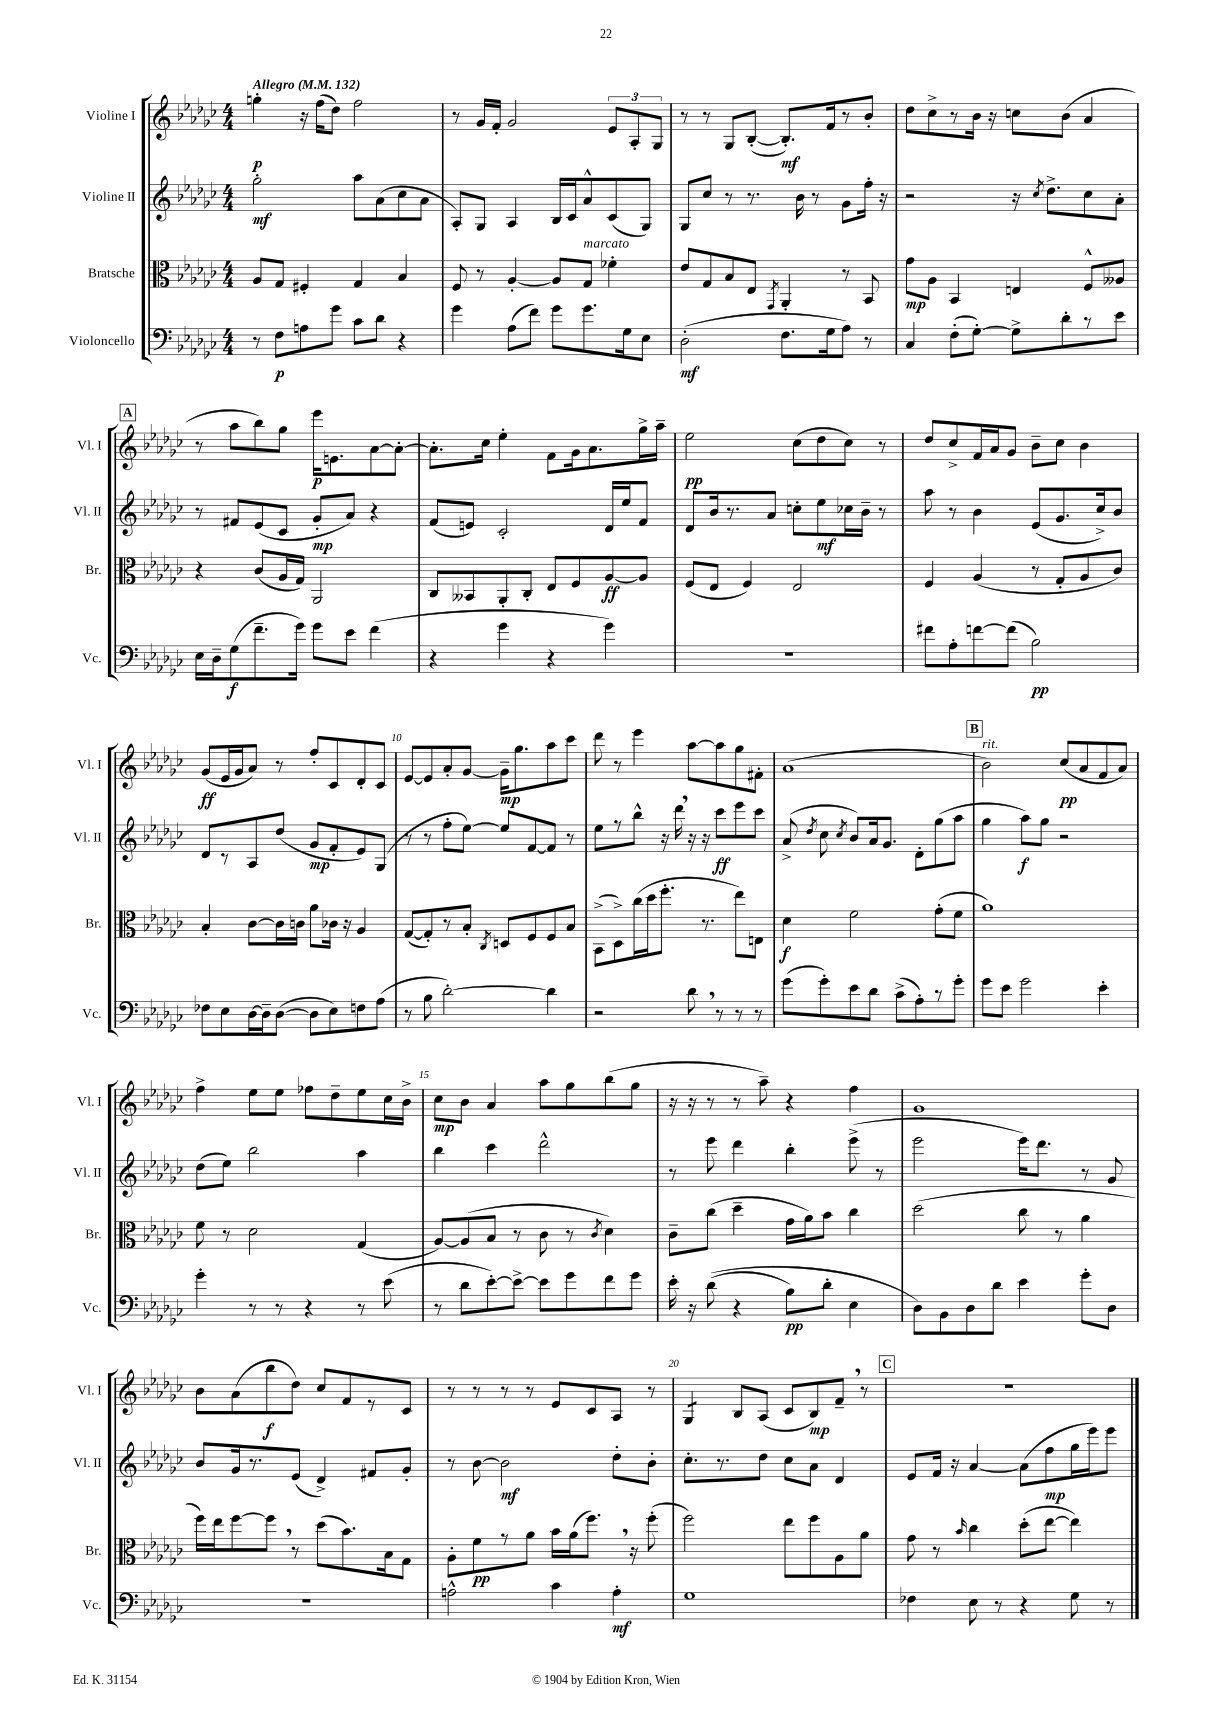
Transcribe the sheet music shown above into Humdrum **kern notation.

**kern	**kern	**kern	**kern
*staff4	*staff3	*staff2	*staff1
*clefF4	*clefC3	*clefG2	*clefG2
*k[b-e-a-d-g-c-]	*k[b-e-a-d-g-c-]	*k[b-e-a-d-g-c-]	*k[b-e-a-d-g-c-]
*M4/4	*M4/4	*M4/4	*M4/4
*MM132	*MM132	*MM132	*MM132
8r	8A-	2gg-'	4gg'
8F	8G-	.	.
8A	4F#'	.	16r
.	.	.	(16ff
8g-	.	.	8dd-)
8c-	4G-	8aa-	2ff
8d-	.	(8a-	.
4r	4B-	8cc-	.
.	.	8a-	.
=	=	=	=
4g-	8F	8A-')	8r
.	8r	8G-	16g-
.	.	.	16f'
(8A-	[4A-'	4A-	2g-
8f)	.	.	.
8g-	8A-]	16B-	.
.	.	16c-	.
8.g-	8G-	8a-^^	.
.	4f-'	(8c-	12e-
16G-	.	.	.
.	.	.	12A-'
8E-	.	8G-)	.
.	.	.	12G-
=	=	=	=
(2D-'	8e-	8G-	8r
.	8G-	8cc-	8r
.	8B-	8r	8G-
.	8E-	8.r	([8B-'
.	8qGG-	.	.
8.F	4AA-'	.	8.B-'])
.	.	16b-	.
.	.	8r	.
16G-	.	.	16f
8A-)	8r	8g-	8r
8r	8BB-	16ff'	8b-'
.	.	16r	.
=	=	=	=
4C-	8g-	2r	8dd-
.	8A-	.	8cc-^
(8F'	4BB-	.	8r
[8G-')	.	.	16b-
.	.	.	16r
8G-^]	4E	16r	8cc
.	.	8qcc-	.
.	.	8.dd-^	.
8d-'	.	.	(8b-
8r	8F^^	8cc-	4a-
8e-	8A--	8a-'	.
=	=	=	=
16E-	4r	8r	8r
16D-~	.	.	.
(8G-	.	8f#	8aa-
8.f~	(8c-	(8e-	8bb-)
.	16A-	8c-	8gg-
16g-)	16G-)	.	.
8g-	2AA-	8g-'	16eee-
.	.	.	8.e
8e-	.	8a-)	.
(4f	.	4r	[8a-
.	.	.	8a-'_
=	=	=	=
4r	8C-	(8f	8.a-']
.	8BB--	8e)	.
.	.	.	16cc-
4g-	8AA-'	2c-'	4ee-'
.	8C-'	.	.
4r	8E-	.	8f
.	8F	.	16g-
.	.	.	8.a-
4g-)	[8A-	16d-	.
.	.	16ee-	.
.	8A-]	8f	16gg-^
.	.	.	16aa-~
=	=	=	=
1r	(8F	8d-	2ee-
.	8E-	16b-	.
.	.	8.r	.
.	4F)	.	.
.	.	8a-	.
.	2E-	8cc'	(8cc-
.	.	8ee-	8dd-
.	.	16cc-	8cc-)
.	.	16b-~	.
.	.	8r	8r
=	=	=	=
8f#	4F	8aa-	8dd-
8A-'	.	8r	8cc-^
[8f	(4A-	4b-	16f
.	.	.	16a-
(8f]	.	.	8g-
2B-)	8r	(8e-	8b-~
.	8G-'	8.g-	8cc-
.	8A-	.	4b-
.	.	16cc-^)	.
.	8c-)	8b-	.
=	=	=	=
8F-	4B-'	8d-	(8g-
8E-	.	8r	16e-
.	.	.	16g-
[16D-	[8c-	8A-	8a-)
16D-~]	.	.	.
([8D-	16c-]	(8dd-	8r
.	16c	.	.
8D-]	8a-	8g-	8ff'
8E-)	16c-	8f'	8c-
.	16r	.	.
8F	4A-	8e-)	8d-'
(8A-	.	(8G-	8c-
=	=	=	=
8r	([8G-	8r	[8e-
8B-	8G-'])	8r	8e-]
[2d-')	8r	8ff'	8a-'
.	8B-'	[8ee-)	[8g-
.	8qC-	.	.
.	8D	8ee-]	16g-~]
.	.	.	8.gg-
.	8F	[8f	.
4d-]	8F	8f]	8aa-
.	8B-	8r	8ccc-
=	=	=	=
2r	(8BB-^	8ee-	8ddd-
.	8D-^)	8r	8r
.	(16cc-	8bb-^^	4eee-
.	16dd-	.	.
.	8.ff'	16r	.
.	.	16ddd-	.
8d-	.	16r	[8aa-
.	8.r	16r	.
8r	.	8ccc-	8aa-]
8r	8ee-)	8eee-	8gg-
8r	8E	8ccc-	8f#'
=	=	=	=
(8g-	4d-	(8a-^	(1a-
.	.	8qdd-	.
8g-')	.	8cc-	.
.	.	8qcc-	.
8e-	2f	8b-)	.
8d-	.	16a-	.
.	.	8.g-	.
(8c-^	.	.	.
8A-')	.	8d-'	.
8r	(8g-'	(8gg-	.
8g-'	8f	8aa-	.
=	=	=	=
8g-	1a-)	4gg-	2b-)
8e-	.	.	.
2g-	.	8aa-)	.
.	.	8gg-	.
.	.	2r	(8cc-
.	.	.	8a-
4e-'	.	.	8f
.	.	.	8a-)
=	=	=	=
4g-'	8f	(8dd-	4ff^
.	8r	8ee-)	.
8r	2d-	2bb-	8ee-
8r	.	.	8ee-
4r	.	.	8ff-
.	.	.	8dd-~
8r	(4G-	4aa-	8ee-
(8e-	.	.	16cc-
.	.	.	16b-^
=	=	=	=
8r	[8A-)	4bb-	8cc-
8d-	(8A-]	.	8b-
[8e-')	8B-	4ccc-	4a-
8e-^_	8r	.	.
8e-]	8c-	2ddd-^^	8aa-
8g-	8r	.	8gg-
.	8qc-	.	.
8f	4d-)	.	(8bb-
8g-	.	.	8gg-
=	=	=	=
16e-'	8c-~	8r	16r
16r	.	.	16r
&((8d-	(8cc-	8eee-	8r
4r	4dd-~	4ddd-	8r
.	.	.	8aa-~)
8B-)	16g-	4bb-'	4r
.	16a-)	.	.
8d-'	8b-	.	.
4E-	4cc-	(8eee-^	4ff
.	.	8r	.
=	=	=	=
8D-&)	(2dd-	2eee-	1g-
8BB-	.	.	.
8D-	.	.	.
8d-	.	.	.
4e-	8cc-	16eee-)	.
.	.	8.ddd-	.
.	8r	.	.
8g-'	4a-	8r	.
8D-	.	8g-	.
=	=	=	=
1r	16ff)	8b-	8b-
.	16ee-	.	.
.	[8ff	16g-	(8a-
.	.	8.r	.
.	8ff]	.	8bb-
.	8r	(8e-	8dd-)
.	(8dd-	4d-^)	8cc-
.	8.b-)	.	8f
.	.	8f#	8r
.	16B-	.	.
.	8G-	8g-'	8c-
=	=	=	=
2A^^	8A-'	8r	8r
.	8f	[8b-	8r
.	8r	2b-]	8r
.	8a-	.	8r
4c-	16b-	.	8e-
.	(16a-	.	.
.	8.ff)	.	8c-
4A'	.	8dd-'	8A-
.	16r	.	.
.	(8ff'	8b-'	8r
=	=	=	=
1G-	2ff)	8.cc-'	4G-
.	.	8.r	.
.	.	.	8B-
.	.	8dd-	(8A-
.	8ee-	8cc-	8c-
.	8ff	8a-	8B-)
.	8A-	4d-	8f~
.	8a-	.	8r
=	=	=	=
4F-	8g-	8e-	1r
.	8r	16f	.
.	.	16r	.
.	16qqb-	.	.
8E-	4cc-	[4a-	.
8r	.	.	.
4r	(8dd-'	(8a-]	.
.	[8ee-	8ff	.
8G-	4ee-])	16gg-	.
.	.	16eee-)	.
8r	.	8eee-	.
==	==	==	==
*-	*-	*-	*-
